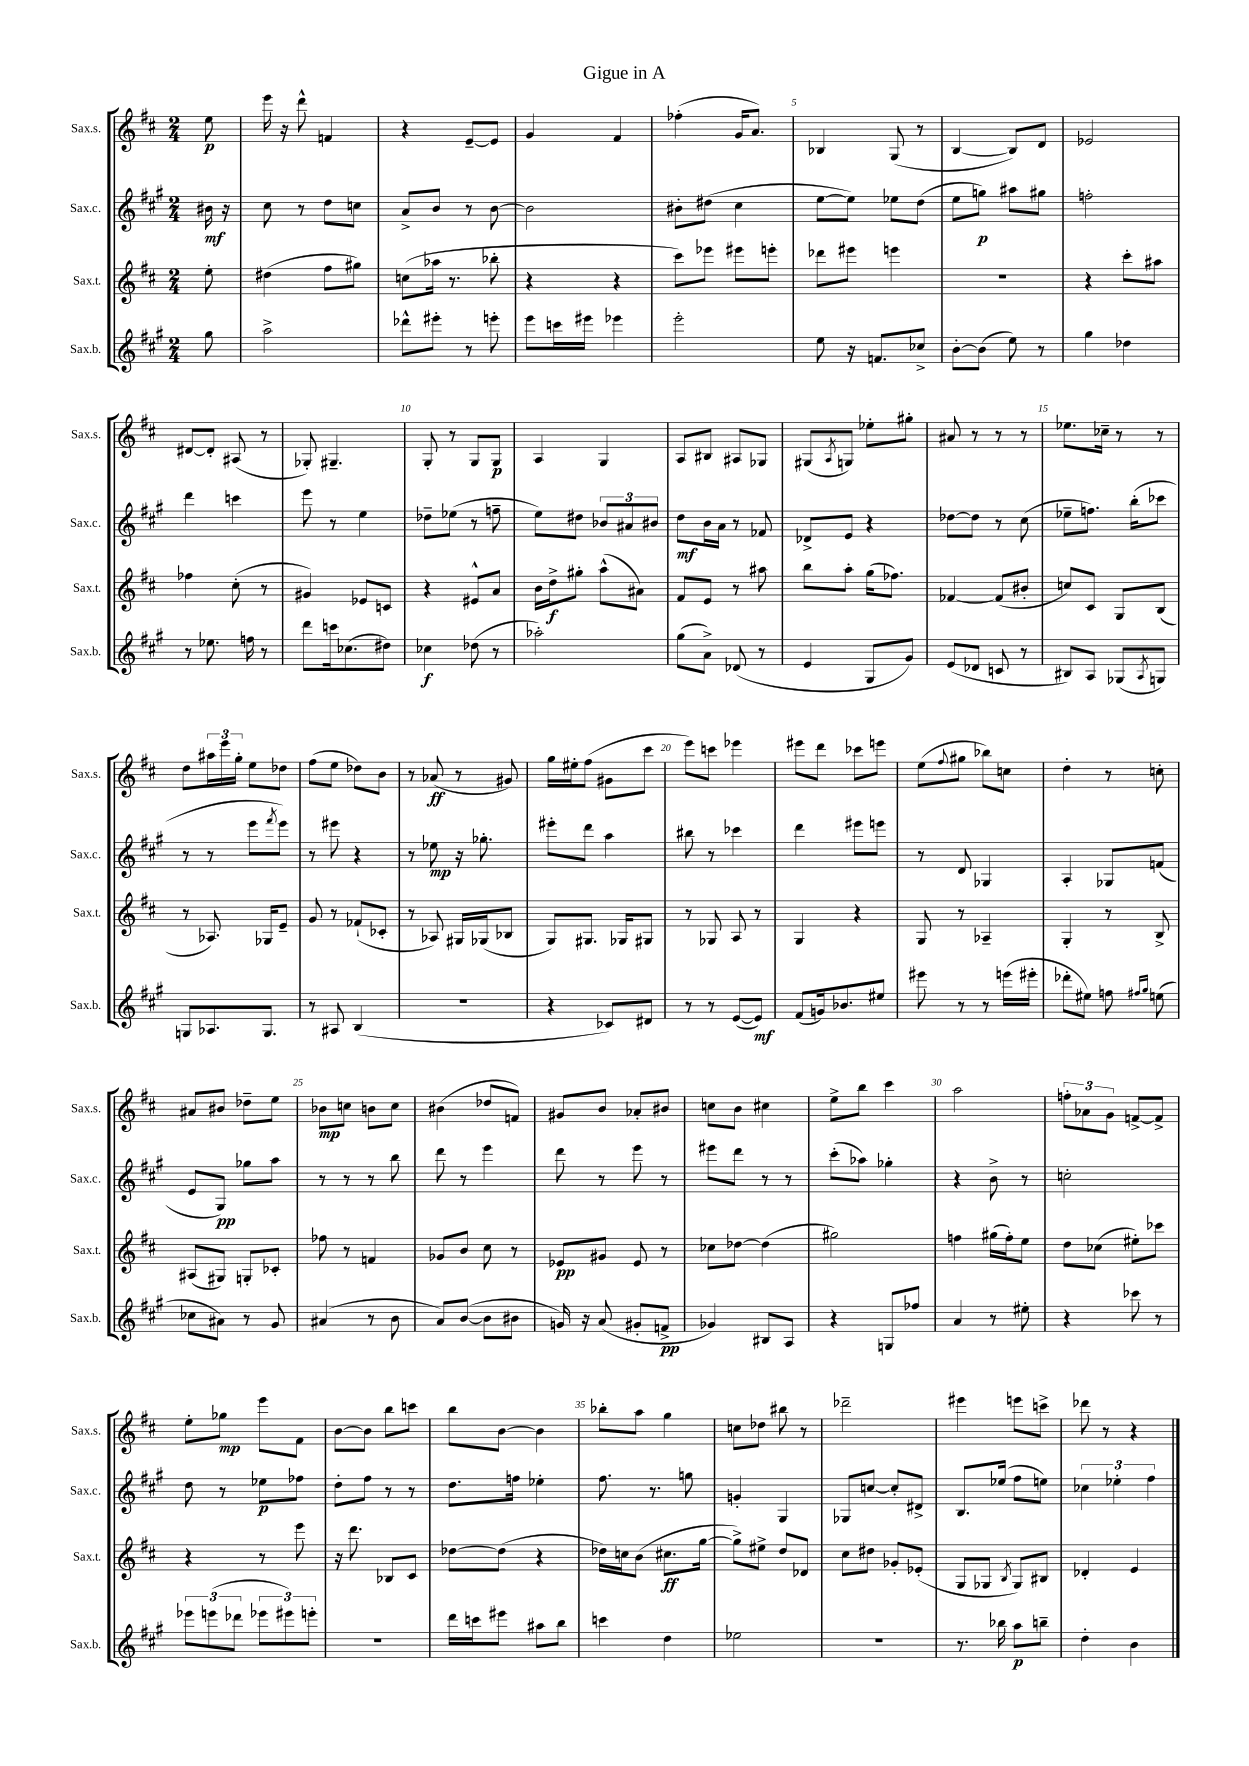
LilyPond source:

\header { title = "Gigue in A" }
<<
\new StaffGroup <<
\new Staff = "s0" \with { instrumentName = "Sax.s." shortInstrumentName = "Sax.s." } {
    \clef treble \key d \major \numericTimeSignature \time 2/4 \partial 8
    e''8\p |
    e'''16 r16 d'''8-^ f'4 |
    r4 e'8~-- e'8 |
    g'4 fis'4 |
    fes''4-.( g'16 a'8.) |
    bes4 g8( r8 |
    b4~ b8) d'8 |
    ees'2 |
    dis'8~ dis'8-. ais8( r8 |
    ges8-.) gis4.-- |
    g8-. r8 g8 g8\p |
    a4 g4 |
    a8 bis8 ais8 ges8 |
    gis8( \acciaccatura { a8 } g8) ees''8-. gis''8-. |
    ais'8 r8 r8 r8 |
    ees''8. ces''16-- r8 r8 |
    d''8 \tuplet 3/2 { ais''16 e'''16 g''16-. } e''8 des''8 |
    fis''8( e''8 des''8) b'8 |
    r8 aes'8\ff( r8 gis'8) |
    g''16 eis''16-. fis''8( gis'8 cis'''8 |
    e'''8) c'''8 ees'''4 |
    eis'''8 d'''8 ces'''8 e'''8 |
    e''8( \appoggiatura { fis''8 } gis''8 bes''8) c''8 |
    d''4-. r8 c''8-. |
    ais'8 bis'8 des''8-- e''8 |
    bes'8\mp c''8 b'8 c''8 |
    bis'4( des''8 f'8) |
    gis'8 b'8 aes'8-. bis'8 |
    c''8 b'8 cis''4 |
    e''8-> b''8 cis'''4 |
    a''2 |
    \tuplet 3/2 { f''8-. aes'8 g'8 } f'8~-> f'8-> |
    e''8-. ges''8\mp e'''8 fis'8 |
    b'8~ b'8 b''8 c'''8 |
    b''8 b'8~ b'4 |
    bes''8-. a''8 g''4 |
    c''8 des''8 bis''8 r8 |
    des'''2-- |
    eis'''4 e'''8 c'''8-> |
    des'''8 r8 r4 \bar "|." |
}
\new Staff = "s1" \with { instrumentName = "Sax.c." shortInstrumentName = "Sax.c." } {
    \clef treble \key a \major \numericTimeSignature \time 2/4 \partial 8
    bis'16\mf r16 |
    cis''8 r8 d''8 c''8 |
    a'8-> b'8 r8 b'8~ |
    b'2 |
    bis'8-. dis''8( cis''4 |
    e''8~ e''8) ees''8 d''8( |
    e''8 g''8\p) ais''8 gis''8 |
    f''2-. |
    d'''4 c'''4 |
    e'''8 r8 e''4 |
    des''8-- ees''8( r8 f''8-- |
    e''8) dis''8 \tuplet 3/2 { bes'8 ais'8 bis'8 } |
    d''8\mf b'16 a'16 r8 fes'8 |
    des'8-> e'8 r4 |
    des''8~ des''8 r8 cis''8( |
    ees''8-- f''8.) b''16-.( ces'''8 |
    r8 r8 e'''8 \acciaccatura { fis'''8 } e'''8) |
    r8 eis'''8 r4 |
    r8 ees''8\mp r16 ges''8.-. |
    eis'''8-. d'''8 a''4 |
    bis''8 r8 ces'''4 |
    d'''4 eis'''8 e'''8 |
    r8 d'8 ges4 |
    a4-. ges8 f'8( |
    e'8 gis8\pp) ges''8 a''8 |
    r8 r8 r8 b''8 |
    d'''8 r8 e'''4 |
    d'''8 r8 e'''8 r8 |
    eis'''8 d'''8 r8 r8 |
    cis'''8-.( aes''8) ges''4-. |
    r4 b'8-> r8 |
    c''2-. |
    d''8 r8 ees''8\p fes''8 |
    d''8-. fis''8 r8 r8 |
    d''8. f''16 ees''4-. |
    fis''8. r8. g''8 |
    g'4-. gis4 |
    ges8 c''8~ c''8-. dis'8-> |
    b8. ees''16( fis''8 e''8) |
    \tuplet 3/2 { ces''4 ees''4-. fis''4 } \bar "|." |
}
\new Staff = "s2" \with { instrumentName = "Sax.t." shortInstrumentName = "Sax.t." } {
    \clef treble \key d \major \numericTimeSignature \time 2/4 \partial 8
    e''8-. |
    dis''4( fis''8 gis''8) |
    c''8( aes''16 r8. bes''8-. |
    r4 r4 |
    cis'''8) ees'''8 eis'''8 e'''8-. |
    des'''8 eis'''8 e'''4 |
    r2 |
    r4 cis'''8-. ais''8 |
    fes''4 cis''8-.( r8 |
    gis'4) ees'8 c'8 |
    r4 eis'8-^ a'8 |
    b'16 d''16->\f gis''8-. a''8-^( ais'8) |
    fis'8 e'8 r8 ais''8 |
    b''8 a''8-. g''16( fes''8.) |
    fes'4~ fes'8( bis'8-. |
    c''8) cis'8 g8 b8( |
    r8 aes8.) ges16 e'8-- |
    g'8 r8 fes'8-!( ces'8-. |
    r8 aes8) gis16 ges16( bes8 |
    g8) gis8. ges16 gis8 |
    r8 ges8 a8 r8 |
    g4 r4 |
    g8 r8 aes4-- |
    g4-. r8 b8-> |
    ais8( gis8) g8-. ces'8-. |
    fes''8 r8 f'4 |
    ges'8 b'8 cis''8 r8 |
    ees'8\pp gis'8 ees'8 r8 |
    ces''8 des''8~ des''4( |
    gis''2) |
    f''4 gis''16( f''16-.) e''8 |
    d''8 ces''8( eis''8-.) ces'''8 |
    r4 r8 e'''8 |
    r16 d'''8. bes8 cis'8 |
    des''8~ des''8( r4 |
    des''16) c''16 b'8( cis''8.\ff g''16~ |
    g''8->) eis''8-> d''8 des'8 |
    cis''8 dis''8 ges'8-. ees'8-.( |
    g8 ges8 \acciaccatura { b8 } ges8) bis8 |
    des'4-. e'4 \bar "|." |
}
\new Staff = "s3" \with { instrumentName = "Sax.b." shortInstrumentName = "Sax.b." } {
    \clef treble \key a \major \numericTimeSignature \time 2/4 \partial 8
    gis''8 |
    a''2-> |
    des'''8-^ eis'''8-. r8 e'''8-. |
    e'''8 c'''16 eis'''16 ees'''4 |
    e'''2-. |
    e''8 r16 f'8. ces''8-> |
    b'8~-. b'8( e''8) r8 |
    gis''4 des''4 |
    r8 ees''8. f''16 r8 |
    d'''8 c'''16 ces''8.( dis''8) |
    ces''4\f des''8( r8 |
    aes''2-.) |
    gis''8( a'8->) des'8( r8 |
    e'4 gis8 gis'8) |
    e'8( des'8 c'8 r8 |
    bis8) a8 ges8( \acciaccatura { a8 } g8) |
    g8 aes8. g8. |
    r8 ais8 b4( |
    r2 |
    r4 ces'8) dis'8 |
    r8 r8 e'8~( e'8\mf) |
    fis'8( g'16) bes'8. eis''8 |
    eis'''8 r8 r8 e'''16( eis'''16-. |
    des'''8-. eis''8) f''8 \grace { fis''16 gis''16 } e''8( |
    ces''8 ais'8) r8 gis'8 |
    ais'4( r8 b'8 |
    a'8) b'8~( b'8 bis'8 |
    g'16) r16 a'8( gis'8-. f'8->\pp |
    ges'4) bis8 a8 |
    r4 g8 fes''8 |
    a'4 r8 eis''8-. |
    r4 ces'''8 r8 |
    \tuplet 3/2 { ees'''8 e'''8( des'''8 } \tuplet 3/2 { ees'''8 eis'''8) e'''8-. } |
    R2 |
    d'''16 c'''16 eis'''8 ais''8 b''8 |
    c'''4 d''4 |
    ees''2 |
    r2 |
    r8. bes''16 a''8\p b''8-- |
    d''4-. b'4 \bar "|." |
}
>>
>>
\layout { \context { \Score \override BarNumber.break-visibility = ##(#f #t #t) barNumberVisibility = #(every-nth-bar-number-visible 5) } }
